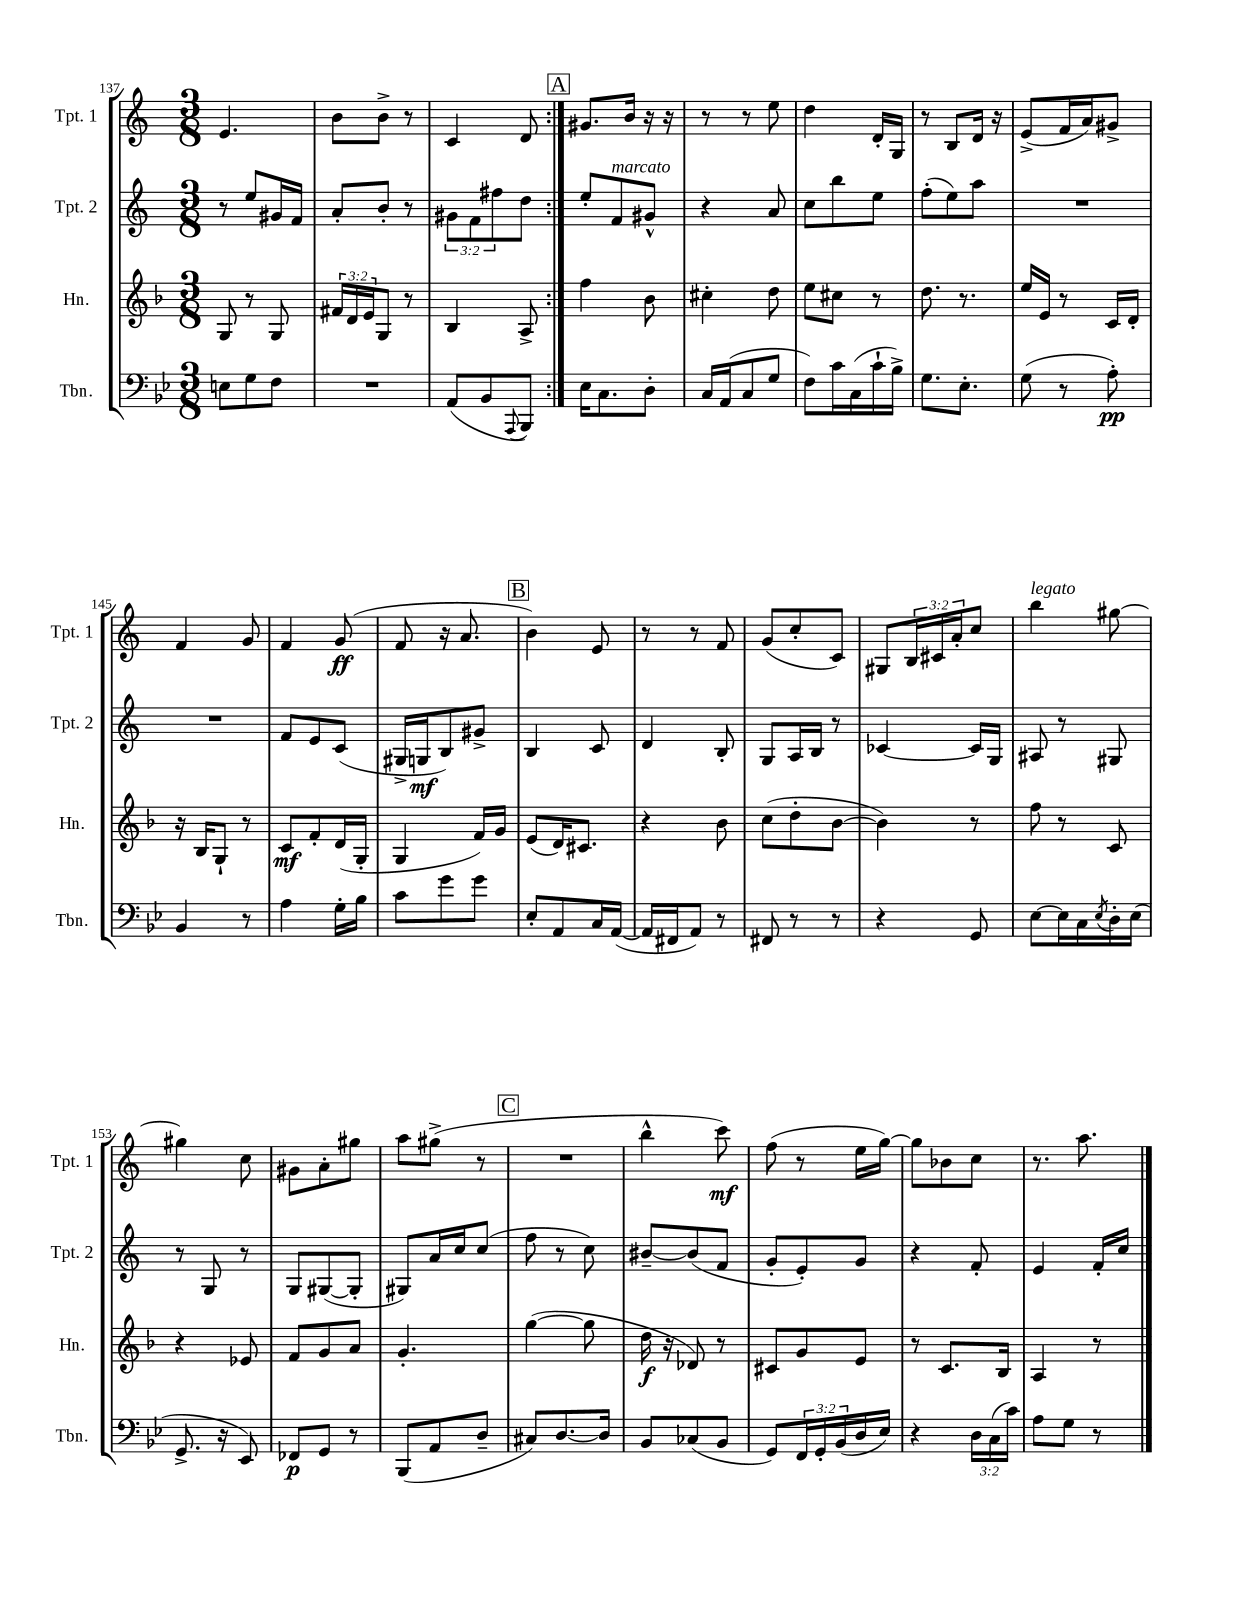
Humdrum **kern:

**kern	**dynam	**kern	**dynam	**kern	**dynam	**kern	**dynam
*part4	*part4	*part3	*part3	*part2	*part2	*part1	*part1
*staff4	*staff4	*staff3	*staff3	*staff2	*staff2	*staff1	*staff1
*I"Tbn.	*	*I"Hn.	*	*I"Tpt. 2	*	*I"Tpt. 1	*
*I'Tbn.	*	*I'Hn.	*	*I'Tpt. 2	*	*I'Tpt. 1	*
*clefF4	*	*clefG2	*	*clefG2	*	*clefG2	*
*k[b-e-]	*	*k[b-]	*	*k[]	*	*k[]	*
*M3/8	*	*M3/8	*	*M3/8	*	*M3/8	*
=137	=137	=137	=137	=137	=137	=137	=137
8En\L	.	8G/	.	8r	.	4.e/	.
8G\	.	8r	.	8ee/L	.	.	.
8F\J	.	8G/	.	16g#X/L	.	.	.
.	.	.	.	16f/JJ	.	.	.
=138	=138	=138	=138	=138	=138	=138	=138
4.r	.	24f#X/LL	.	8a'/L	.	8b\L	.
.	.	24d/	.	.	.	.	.
.	.	24e/J	.	.	.	.	.
.	.	8G/J	.	8b'/J	.	8b^\J	.
.	.	8r	.	8r	.	8r	.
=139	=139	=139	=139	=139	=139	=139	=139
(8AA/L	.	4B-/	.	12g#X\L	.	4c/	.
.	.	.	.	12f\	.	.	.
8BB-/	.	.	.	.	.	.	.
.	.	.	.	12ff#X\	.	.	.
8qqAAA/	.	.	.	.	.	.	.
8BBB-/J)	.	8A^/	.	8dd\J	.	8d/	.
!!LO:REH:place=s1:t=A
=140:|!	=140:|!	=140:|!	=140:|!	=140:|!	=140:|!	=140:|!	=140:|!
16E-\KL	.	4ff\	.	8ee'/L	.	8.g#X/L	.
8.C\	.	.	.	.	.	.	.
!	!	!	!	!LO:TX:a:i:t=marcato	!	!	!
.	.	.	.	8f/	.	.	.
.	.	.	.	.	.	16b/Jk	.
8D'\J	.	8b-\	.	8g#X^^/J	.	16r	.
.	.	.	.	.	.	16r	.
=141	=141	=141	=141	=141	=141	=141	=141
16C/LL	.	4cc#X'\	.	4r	.	8r	.
(16AA/J	.	.	.	.	.	.	.
8C/	.	.	.	.	.	8r	.
8G/J	.	8dd\	.	8a/	.	8ee\	.
=142	=142	=142	=142	=142	=142	=142	=142
8F\L)	.	8ee\L	.	8cc\L	.	4dd\	.
16c\L	.	8cc#X\J	.	8bb\	.	.	.
(16C\	.	.	.	.	.	.	.
16c`\	.	8r	.	8ee\J	.	16d'/LL	.
16B-^\JJ)	.	.	.	.	.	16G/JJ	.
=143	=143	=143	=143	=143	=143	=143	=143
8.G\L	.	8.dd\	.	(8ff'\L	.	8r	.
.	.	.	.	8ee\)	.	8B/L	.
8.E-'\J	.	8.r	.	.	.	.	.
.	.	.	.	8aa\J	.	16d/Jk	.
.	.	.	.	.	.	16r	.
=144	=144	=144	=144	=144	=144	=144	=144
(8G\	.	16ee/LL	.	4.r	.	(8e^/L	.
.	.	16e/JJ	.	.	.	.	.
8r	.	8r	.	.	.	16f/L	.
.	.	.	.	.	.	16a/J)	.
8A'\)	pp	16c/LL	.	.	.	8g#X^/J	.
.	.	16d'/JJ	.	.	.	.	.
!!LO:LB:g=z
=145	=145	=145	=145	=145	=145	=145	=145
4BB-/	.	16r	.	4.r	.	4f/	.
.	.	16B-/KL	.	.	.	.	.
.	.	8G`/J	.	.	.	.	.
8r	.	8r	.	.	.	8g/	.
=146	=146	=146	=146	=146	=146	=146	=146
4A\	.	8c/L	mf	8f/L	.	4f/	.
.	.	8f'/	.	8e/	.	.	.
16G'\LL	.	(16d/L	.	(8c/J	.	(8g/	ff
16B-\JJ	.	16G'/JJ	.	.	.	.	.
=147	=147	=147	=147	=147	=147	=147	=147
8c\L	.	4G/	.	16G#X^/LL	.	8f/	.
.	.	.	.	16Gn/J	mf	.	.
8g\	.	.	.	8B/)	.	16r	.
.	.	.	.	.	.	8.a/	.
8g\J	.	16f/LL)	.	8g#X^/J	.	.	.
.	.	16g/JJ	.	.	.	.	.
!!LO:REH:place=s1:t=B
=148	=148	=148	=148	=148	=148	=148	=148
8E-'/L	.	(8e/L	.	4B/	.	4b\)	.
8AA/	.	16d/K)	.	.	.	.	.
.	.	8.c#X/J	.	.	.	.	.
16C/L	.	.	.	8c/	.	8e/	.
([16AA/JJ	.	.	.	.	.	.	.
=149	=149	=149	=149	=149	=149	=149	=149
16AA/LL]	.	4r	.	4d/	.	8r	.
16FF#X/J	.	.	.	.	.	.	.
8AA/J)	.	.	.	.	.	8r	.
8r	.	8b-\	.	8B'/	.	8f/	.
=150	=150	=150	=150	=150	=150	=150	=150
8FF#X/	.	(8cc\L	.	8G/L	.	(8g/L	.
8r	.	8dd'\	.	16A/L	.	8cc'/	.
.	.	.	.	16B/JJ	.	.	.
8r	.	[8b-\J	.	8r	.	8c/J)	.
=151	=151	=151	=151	=151	=151	=151	=151
4r	.	4b-\])	.	[4c-X/	.	8G#X/L	.
.	.	.	.	.	.	24B/L	.
.	.	.	.	.	.	24c#X/	.
.	.	.	.	.	.	24a'/J	.
8GG/	.	8r	.	16c-/LL]	.	8cc/J	.
.	.	.	.	16G/JJ	.	.	.
=152	=152	=152	=152	=152	=152	=152	=152
!	!	!	!	!	!	!LO:TX:a:i:t=legato	!
[8E-\L	.	8ff\	.	8A#X/	.	4bb\	.
16E-\L]	.	8r	.	8r	.	.	.
16C\	.	.	.	.	.	.	.
8qE-/	.	.	.	.	.	.	.
16D'\	.	8c/	.	8G#X/	.	[8gg#X\	.
(16E-\JJ	.	.	.	.	.	.	.
!!LO:LB:g=z
=153	=153	=153	=153	=153	=153	=153	=153
8.GG^/	.	4r	.	8r	.	4gg#X\]	.
.	.	.	.	8G/	.	.	.
16r	.	.	.	.	.	.	.
8EE-/)	.	8e-X/	.	8r	.	8cc\	.
=154	=154	=154	=154	=154	=154	=154	=154
8FF-X/L	p	8f/L	.	8G/L	.	8g#X\L	.
8GG/J	.	8g/	.	([8G#X/	.	8a'\	.
8r	.	8a/J	.	8G#'/J]	.	8gg#X\J	.
=155	=155	=155	=155	=155	=155	=155	=155
(8BBB-/L	.	4.g'/	.	8G#X/L)	.	8aa\L	.
8AA/	.	.	.	16a/L	.	(8gg#X^\J	.
.	.	.	.	16cc/J	.	.	.
8D~/J	.	.	.	(8cc/J	.	8r	.
!!LO:REH:place=s1:t=C
=156	=156	=156	=156	=156	=156	=156	=156
8C#X/L)	.	([4gg\	.	8ff\	.	4.r	.
[8.D/	.	.	.	8r	.	.	.
.	.	8gg\]	.	8cc\)	.	.	.
16D/Jk]	.	.	.	.	.	.	.
=157	=157	=157	=157	=157	=157	=157	=157
8BB-/L	.	16dd\	f	[8b#X~/L	.	4bb^^\	.
.	.	16r	.	.	.	.	.
(8C-X/	.	8d-X/)	.	(8b#/]	.	.	.
8BB-/J	.	8r	.	8f/J	.	8ccc\)	mf
=158	=158	=158	=158	=158	=158	=158	=158
8GG/L)	.	8c#X/L	.	8g'/L	.	(8ff\	.
24FF/L	.	8g/	.	8e'/)	.	8r	.
24GG'/	.	.	.	.	.	.	.
(24BB-/	.	.	.	.	.	.	.
16D/	.	8e/J	.	8g/J	.	16ee\LL	.
16E-/JJ)	.	.	.	.	.	[16gg\JJ)	.
=159	=159	=159	=159	=159	=159	=159	=159
4r	.	8r	.	4r	.	8gg\L]	.
.	.	8.c/L	.	.	.	8b-X\	.
24D\LL	.	.	.	8f'/	.	8cc\J	.
(24C\	.	.	.	.	.	.	.
.	.	16B-/Jk	.	.	.	.	.
24c\JJ)	.	.	.	.	.	.	.
=160	=160	=160	=160	=160	=160	=160	=160
8A\L	.	4A/	.	4e/	.	8.r	.
8G\J	.	.	.	.	.	.	.
.	.	.	.	.	.	8.aa\	.
8r	.	8r	.	16f'/LL	.	.	.
.	.	.	.	16cc/JJ	.	.	.
==	==	==	==	==	==	==	==
*-	*-	*-	*-	*-	*-	*-	*-
